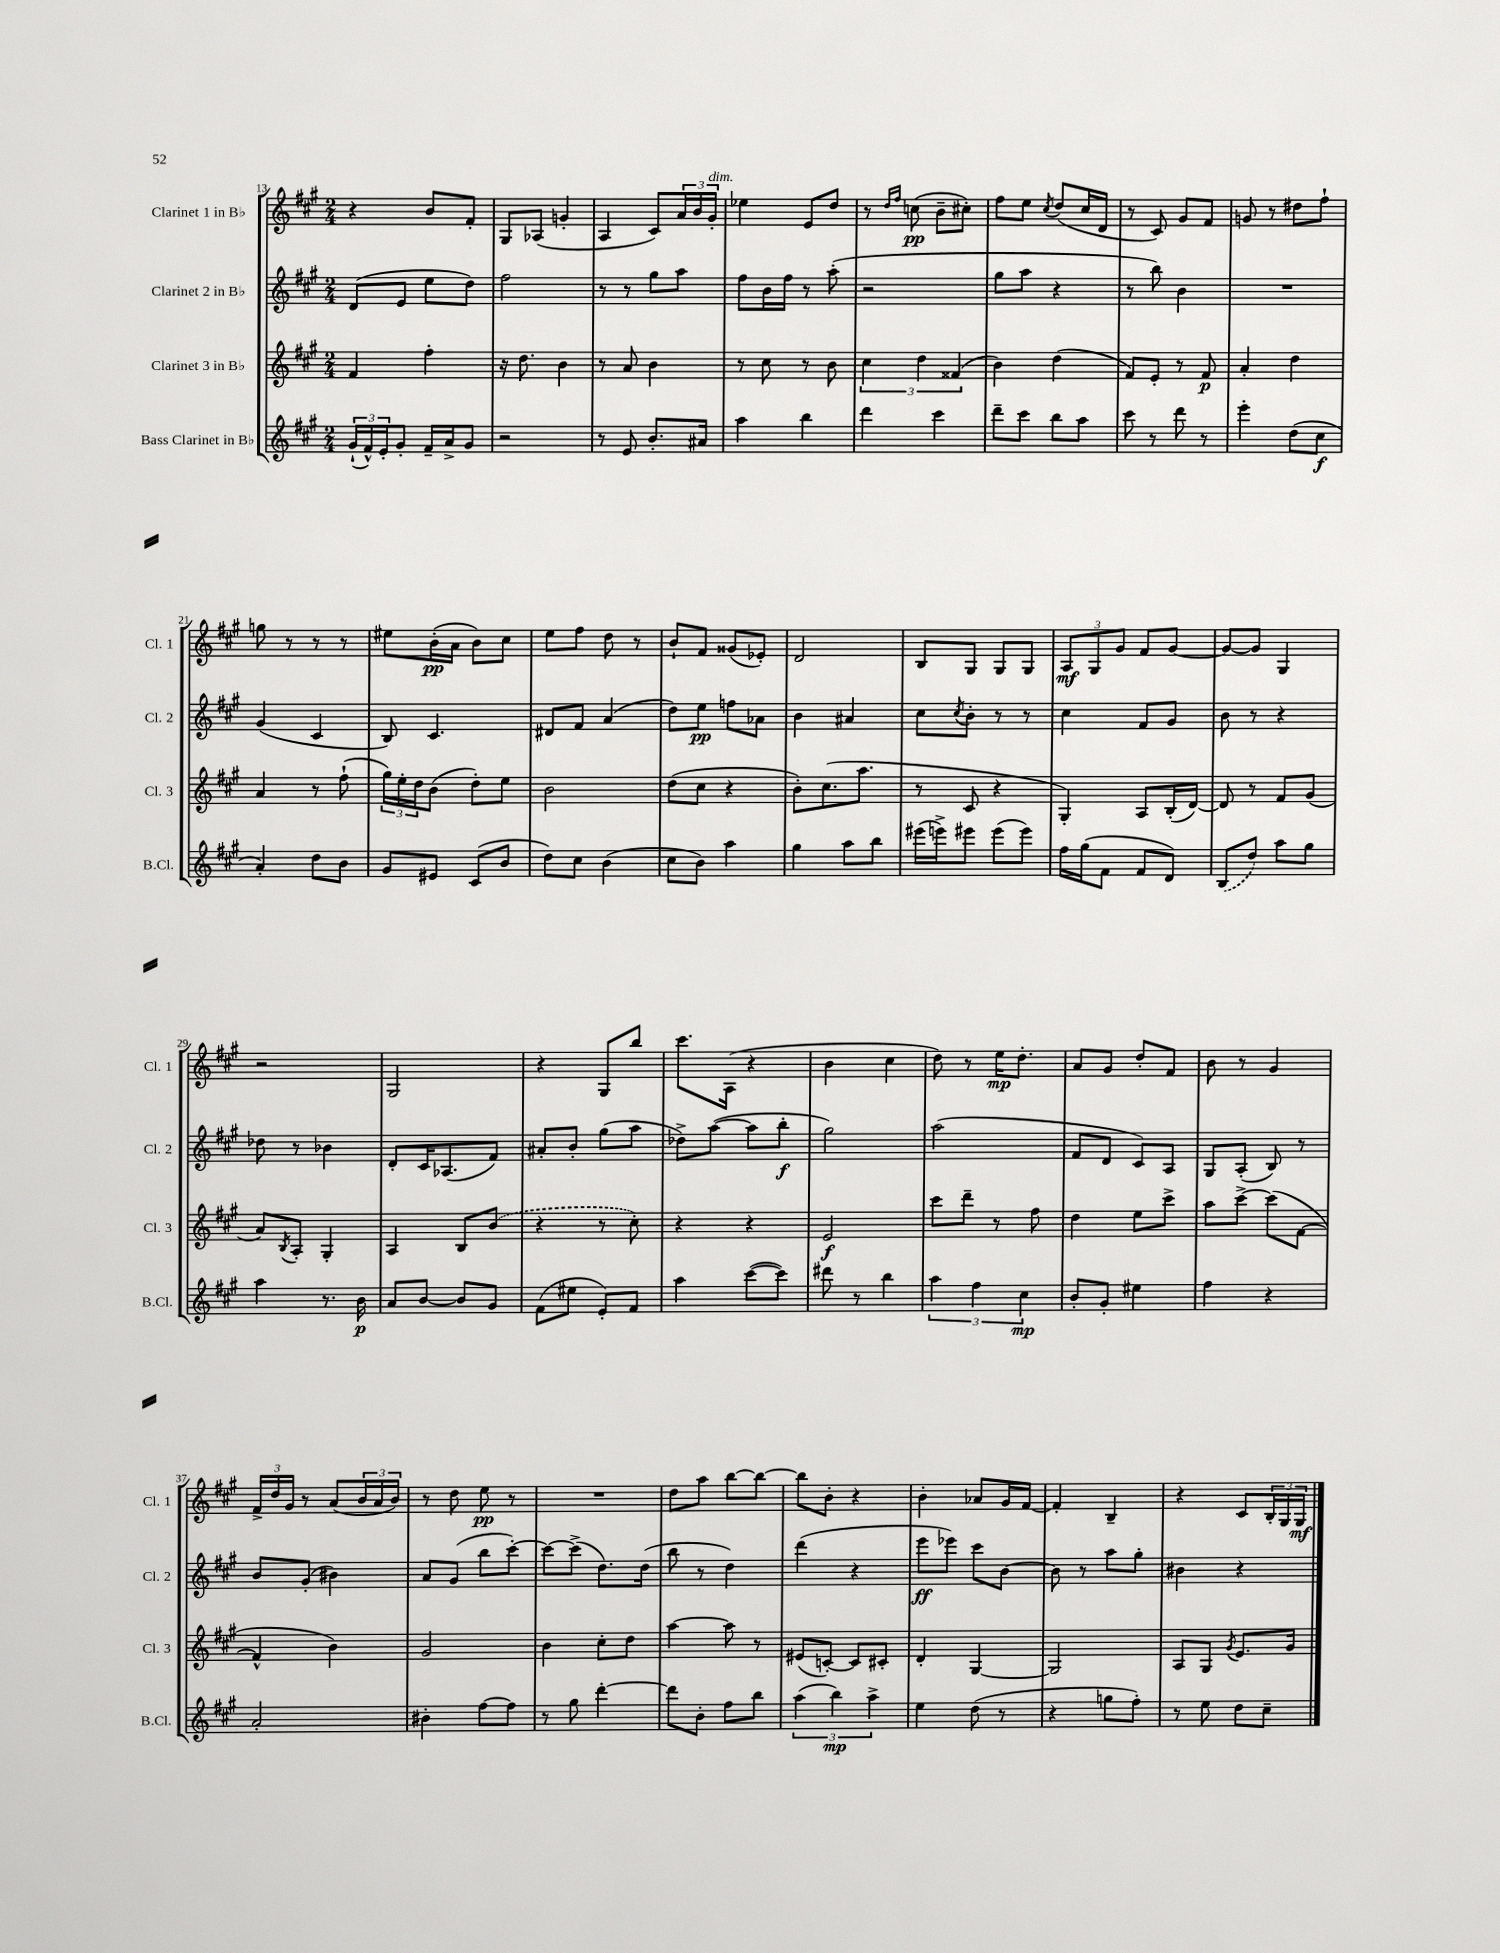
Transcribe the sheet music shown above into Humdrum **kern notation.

**kern	**kern	**kern	**kern
*staff4	*staff3	*staff2	*staff1
*clefG2	*clefG2	*clefG2	*clefG2
*k[f#c#g#]	*k[f#c#g#]	*k[f#c#g#]	*k[f#c#g#]
*M2/4	*M2/4	*M2/4	*M2/4
(24g#`	4f#	(8d	4r
24f#^^)	.	.	.
24e'	.	.	.
8g#'	.	8e	.
16f#~	4ff#'	8ee	8b
16a^	.	.	.
8g#	.	8dd)	8f#'
=	=	=	=
2r	16r	2ff#	8G#
.	8.dd	.	.
.	.	.	(8A-
.	4b	.	4g'
=	=	=	=
8r	8r	8r	4A
8e	8a	8r	.
8.b'	4b	8gg#	8c#)
.	.	8aa	24a
.	.	.	24b
16a#	.	.	.
.	.	.	24g#'
=	=	=	=
4aa	8r	8ff#	4ee-
.	8cc#	16b	.
.	.	16ff#	.
4bb	8r	8r	8e
.	8b	(8aa'	8dd
=	=	=	=
4ddd	6cc#	2r	8r
.	.	.	16qqdd
.	.	.	16qqff#
.	.	.	(8cc
.	6dd	.	.
4ccc#	.	.	8b~
.	(6f##	.	.
.	.	.	8cc#')
=	=	=	=
8ddd~	4b)	8gg#	8ff#
8ccc#	.	8aa	8ee
.	.	.	8qcc#
8bb	(4dd	4r	(8dd
8aa	.	.	16cc#
.	.	.	16d
=	=	=	=
8ccc#	8f#)	8r	8r
8r	8e'	8bb)	8c#)
8ddd	8r	4b	8g#
8r	8f#	.	8f#
=	=	=	=
4eee'	4a'	2r	8g
.	.	.	8r
(8dd	4dd	.	8dd#
8cc#	.	.	8ff#`
=	=	=	=
4a')	4a	(4g#	8gg
.	.	.	8r
8dd	8r	4c#	8r
8b	(8ff#`	.	8r
=	=	=	=
8g#	24gg#)	8B)	8ee#
.	24ee'	.	.
.	24dd	.	.
8e#	(8b	4.c#	(16b'
.	.	.	16a
(8c#	8dd')	.	8b)
8b	8ee	.	8cc#
=	=	=	=
8dd)	2b	8d#	8ee
8cc#	.	8f#	8ff#
(4b	.	(4a	8dd
.	.	.	8r
=	=	=	=
8cc#	(8dd	8dd)	8b`
8b)	8cc#	8ee	8f#
4aa	4r	8ff	(8g##
.	.	8a-	8e-')
=	=	=	=
4gg#	8b')	4b	2d
.	(8.cc#	.	.
8aa	.	4a#	.
.	8.aa	.	.
8bb	.	.	.
=	=	=	=
(16eee#	8r	8cc#	8B
16eee^)	.	.	.
.	.	8qcc#	.
8eee#	8c#	8b'	8G#
(8eee#	4r	8r	8G#
8eee#)	.	8r	8G#
=	=	=	=
16ff#	4G#')	4cc#	12A
(16gg#	.	.	.
.	.	.	12G#
8f#	.	.	.
.	.	.	12g#
8f#	8A	8f#	8f#
8d)	(16B'	8g#	[8g#
.	[16d)	.	.
=	=	=	=
(8B	8d]	8b	8g#_
8dd)	8r	8r	8g#]
8aa	8f#	4r	4G#
8gg#	(8g#	.	.
=	=	=	=
4aa	8a)	8dd-	2r
.	8qB	.	.
.	8A'	8r	.
8.r	4G#'	4b-	.
16b	.	.	.
=	=	=	=
8a	4A	8d'	2G#
[8b	.	16c#	.
.	.	(8.A-	.
8b]	8B	.	.
8g#	(8b	8f#)	.
=	=	=	=
(8f#	4r	8a#'	4r
8ee#	.	8b'	.
8e')	8r	(8gg#	8G#
8f#	8cc#')	8aa	8bb
=	=	=	=
4aa	4r	8dd-^)	8.ccc#
.	.	([8aa	.
.	.	.	(16A
([8ccc#	4r	8aa]	4r
8ccc#])	.	8bb'	.
=	=	=	=
8ddd#	2e	2gg#)	4b
8r	.	.	.
4bb	.	.	4cc#
=	=	=	=
6aa	8ccc#	(2aa	8dd)
.	8ddd~	.	8r
6ff#	.	.	.
.	8r	.	16ee
.	.	.	8.dd'
6cc#	.	.	.
.	8ff#	.	.
=	=	=	=
8b'	4dd	8f#	8a
8g#'	.	8d	8g#
4ee#	8ee	8c#)	8dd'
.	8ccc#^	8A	8f#
=	=	=	=
4ff#	8aa	8G#	8b
.	[8ccc#^	(8A'	8r
4r	(8ccc#]	8B)	4g#
.	[8f#	8r	.
=	=	=	=
2a'	4f#^^]	8b	24f#^
.	.	.	24dd
.	.	.	24g#
.	.	(8g#'	8r
.	4b)	4b#)	(8a
.	.	.	24b
.	.	.	24a
.	.	.	24b)
=	=	=	=
4b#'	2g#	8a	8r
.	.	(8g#	8dd
[8ff#	.	8bb	8ee
8ff#]	.	[8ccc#')	8r
=	=	=	=
8r	4b	8ccc#_	2r
8gg#	.	(8ccc#^]	.
[4ddd'	8cc#'	8.dd)	.
.	8dd	.	.
.	.	(16dd	.
=	=	=	=
8ddd]	[4aa	8bb	8dd
8b'	.	8r	8aa
8ff#	8aa]	4dd)	[8bb
8bb	8r	.	8bb_
=	=	=	=
(6aa	(8e#	(4ddd	8bb]
.	[8c')	.	8b'
6bb)	.	.	.
.	8c]	4r	4r
6aa^	.	.	.
.	8c#'	.	.
=	=	=	=
4ee	4d'	8eee	4b'
.	.	8eee-)	.
(8dd	[4G#	8ccc#	8a-
8r	.	[8b	16g#
.	.	.	[16f#
=	=	=	=
4r	2G#]	8b]	4f#']
.	.	8r	.
8gg	.	8aa	4B~
8ff#')	.	8gg#'	.
=	=	=	=
8r	8A	4b#	4r
8ee	8G#	.	.
.	8qg#	.	.
8dd	8.e	4r	8c#
8cc#~	.	.	24B'
.	.	.	24G#
.	16g#	.	.
.	.	.	24G#
==	==	==	==
*-	*-	*-	*-
